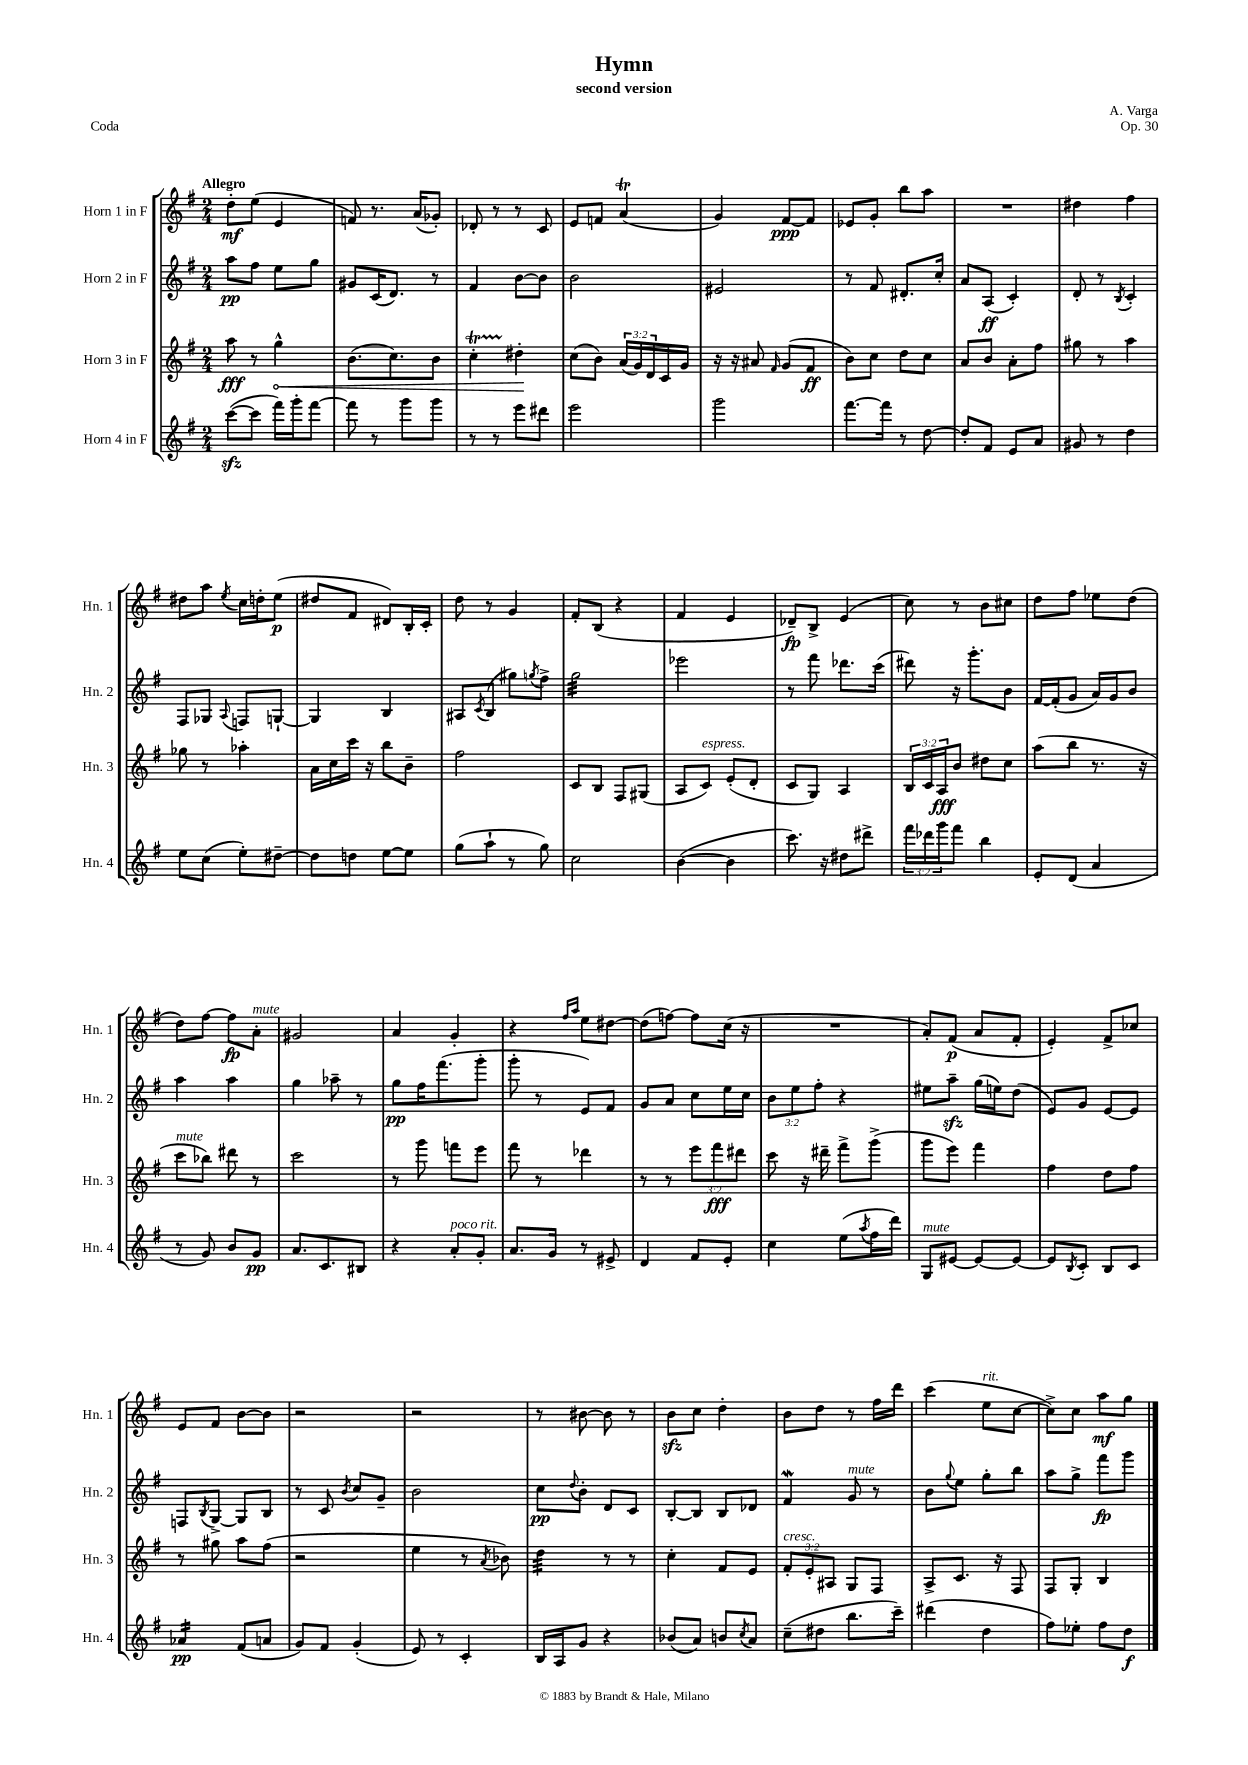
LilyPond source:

\header { title = "Hymn" composer = "A. Varga" subtitle = "second version" opus = "Op. 30" piece = "Coda" }
<<
\new StaffGroup <<
\new Staff = "s0" \with { instrumentName = "Horn 1 in F" shortInstrumentName = "Hn. 1" } {
    \clef treble \key g \major \numericTimeSignature \time 2/4 \tempo "Allegro"
    d''8-.\mf e''8( e'4 |
    f'8) r8. a'16( ges'8-.) |
    des'8-. r8 r8 c'8 |
    e'8 f'8 a'4\trill( |
    g'4) fis'8~\ppp fis'8 |
    ees'8 g'8-. b''8 a''8 |
    R2 |
    dis''4 fis''4 |
    dis''8 a''8 \acciaccatura { e''8 } c''16 d''16-. e''8\p( |
    dis''8 fis'8 dis'8) b16-. c'16-. |
    d''8 r8 g'4 |
    fis'8-. b8( r4 |
    fis'4 e'4 |
    des'8--\fp) b8-> e'4( |
    c''8) r8 b'8 cis''8 |
    d''8 fis''8 ees''8 d''8( |
    d''8) fis''8~ fis''8\fp a'8-.^\markup { \italic "mute" } |
    gis'2 |
    a'4 g'4-. |
    r4 \grace { fis''16 a''16 } e''8 dis''8~ |
    dis''8( f''8~) f''8 c''16( r16 |
    R2 |
    a'8-.) fis'8\p( a'8 fis'8-. |
    e'4-.) fis'8-> ces''8 |
    e'8 fis'8 b'8~ b'8 |
    r2 |
    r2 |
    r8 bis'8~ bis'8 r8 |
    b'8\sfz c''8 d''4-. |
    b'8 d''8 r8 fis''16 d'''16 |
    c'''4( e''8^\markup { \italic "rit." } c''8~ |
    c''8->) c''8 a''8\mf g''8 \bar "|." |
}
\new Staff = "s1" \with { instrumentName = "Horn 2 in F" shortInstrumentName = "Hn. 2" } {
    \clef treble \key g \major \numericTimeSignature \time 2/4 \override Staff.TupletNumber.text = #tuplet-number::calc-fraction-text
    a''8\pp fis''8 e''8 g''8 |
    gis'8 c'16( d'8.) r8 |
    fis'4 b'8~ b'8 |
    b'2 |
    eis'2 |
    r8 fis'8 dis'8.-. c''16-. |
    a'8 a8\ff( c'4-.) |
    d'8-. r8 \acciaccatura { b8 } c'4-. |
    fis8 ges8 \appoggiatura { a8 } f8 g8~-! |
    g4 b4 |
    ais8 \acciaccatura { c'8 } b8( gis''8) \acciaccatura { g''8 } fis''8-> |
    g''2:32 |
    ees'''2 |
    r8 fis'''8 des'''8. c'''16( |
    dis'''8) r16 g'''8.-. b'8 |
    fis'16~ fis'16-.( g'8 a'16) g'16 b'8 |
    a''4 a''4 |
    g''4 aes''8-- r8 |
    g''8\pp fis''16 fis'''8.( g'''8-. |
    g'''8-. r8 e'8) fis'8 |
    g'8 a'8 c''8 e''16 c''16 |
    \tuplet 3/2 { b'8 e''8 fis''8-. } r4 |
    eis''8 a''8--\sfz g''16( e''16) d''8( |
    e'8) g'8 e'8~ e'8 |
    f8 \acciaccatura { b8 } g8~-> g8 b8 |
    r8 c'8 \acciaccatura { b'8 } c''8 g'8-- |
    b'2 |
    c''8\pp \appoggiatura { d''8 } b'8-. d'8 c'8 |
    b8~-. b8 b8 des'8 |
    fis'4\mordent g'8^\markup { \italic "mute" } r8 |
    b'8 \appoggiatura { g''8 } e''8 g''8-. b''8 |
    a''8 g''8-> fis'''8\fp g'''8 \bar "|." |
}
\new Staff = "s2" \with { instrumentName = "Horn 3 in F" shortInstrumentName = "Hn. 3" } {
    \clef treble \key g \major \numericTimeSignature \time 2/4 \override Staff.TupletNumber.text = #tuplet-number::calc-fraction-text
    a''8\fff r8 \once \override Hairpin.circled-tip = ##t g''4-^\< |
    b'8.( c''8.) b'8 |
    c''4-.\startTrillSpan dis''4-.\stopTrillSpan\! |
    c''8( b'8) \tuplet 3/2 { a'16( g'16) d'16 } c'16 g'16 |
    r16 r16 ais'8 \grace { fis'16 } g'8( fis'8\ff |
    b'8) c''8 d''8 c''8 |
    a'8 b'8 a'8-. fis''8 |
    gis''8 r8 a''4 |
    ges''8 r8 aes''4-. |
    a'16 c''16 c'''16 r16 b''8 b'8-- |
    fis''2 |
    c'8 b8 fis8 gis8( |
    a8 c'8^\markup { \italic "espress." }) e'8-.( d'8-. |
    c'8 g8) a4 |
    \tuplet 3/2 { b16 c'16 a16\fff } b'8 dis''8 c''8 |
    a''8( b''8 r8. r16 |
    c'''8^\markup { \italic "mute" } bes''8) dis'''8 r8 |
    c'''2 |
    r8 g'''8 f'''8 e'''8 |
    fis'''8 r8 des'''4 |
    r8 r8 \tuplet 3/2 { e'''8 fis'''8\fff dis'''8 } |
    c'''8 r16 dis'''16-- fis'''8-> g'''8->( |
    g'''8 e'''8) fis'''4 |
    fis''4 d''8 fis''8 |
    r8 gis''8 a''8 fis''8( |
    r2 |
    e''4 r8 \acciaccatura { a'8 } bes'8) |
    d''4:32 r8 r8 |
    c''4-. fis'8 e'8 |
    \tuplet 3/2 { fis'8-.^\markup { \italic "cresc." } e'8-. ais8 } g8 fis8 |
    a8-> c'8. r16 fis8 |
    fis8 g8-. b4 \bar "|." |
}
\new Staff = "s3" \with { instrumentName = "Horn 4 in F" shortInstrumentName = "Hn. 4" } {
    \clef treble \key g \major \numericTimeSignature \time 2/4 \override Staff.TupletNumber.text = #tuplet-number::calc-fraction-text
    c'''8~\sfz( c'''8 fis'''16) g'''16-. fis'''8~ |
    fis'''8 r8 g'''8 g'''8 |
    r8 r8 e'''8 dis'''8 |
    e'''2 |
    g'''2 |
    fis'''8.~ fis'''16 r8 d''8~ |
    d''8-. fis'8 e'8 a'8 |
    gis'8 r8 d''4 |
    e''8 c''8( e''8-.) dis''8~-- |
    dis''8 d''8 e''8~ e''8 |
    g''8( a''8-! r8 g''8) |
    c''2 |
    b'4~( b'4 |
    c'''8.) r16 dis''8 dis'''8-> |
    \tuplet 3/2 { fis'''16 des'''16 g'''16 } fis'''8 b''4 |
    e'8-. d'8( a'4 |
    r8 g'8) b'8 g'8\pp |
    a'8. c'8. bis8 |
    r4 a'8-.^\markup { \italic "poco rit." } g'8-. |
    a'8. g'16 r8 eis'8-> |
    d'4 fis'8 e'8-. |
    c''4 e''8( \acciaccatura { a''8 } fis''16 d'''16) |
    g8^\markup { \italic "mute" } eis'8~ eis'8~ eis'8~ |
    eis'8 \acciaccatura { b8 } c'8-. b8 c'8 |
    aes'4:16\pp fis'8( a'8 |
    g'8) fis'8 g'4-.( |
    e'8) r8 c'4-. |
    b16 a16 g'8 r4 |
    bes'8( a'8) b'8 \acciaccatura { c''8 } a'8 |
    c''8--( dis''8 b''8. c'''16--) |
    dis'''4( d''4 |
    fis''8) ees''8-. fis''8 d''8\f \bar "|." |
}
>>
>>
\layout { \context { \Score \remove "Bar_number_engraver" } }
